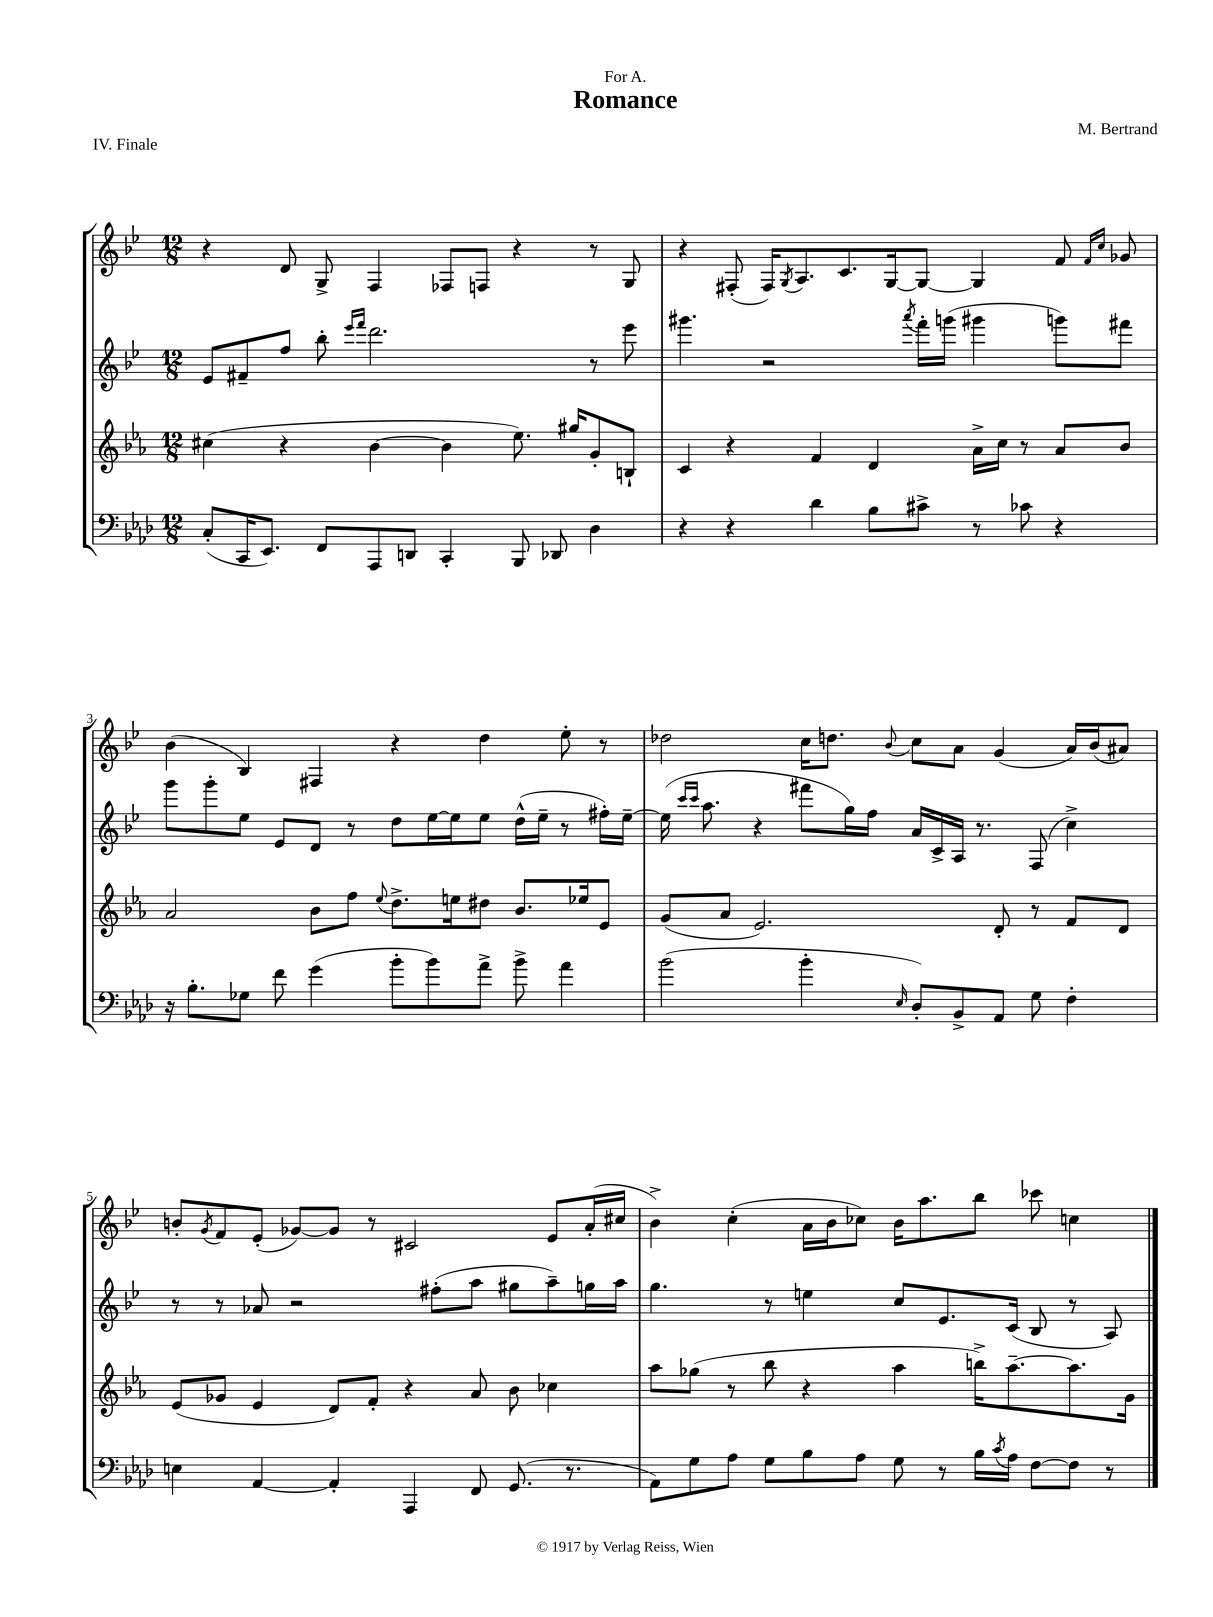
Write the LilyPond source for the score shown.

\header { title = "Romance" composer = "M. Bertrand" dedication = "For A." piece = "IV. Finale" }
<<
\new StaffGroup <<
\new Staff = "s0" {
    \clef treble \key bes \major \numericTimeSignature \time 12/8
    r4 d'8 g8-> f4 fes8 f8 r4 r8 g8 |
    r4 fis8-.( fis16) \acciaccatura { g8 } a8. c'8. g16~ g8~ g4 f'8 \grace { f'16 c''16 } ges'8 |
    bes'4( bes4) fis4 r4 d''4 ees''8-. r8 |
    des''2 c''16 d''8. \appoggiatura { bes'8 } c''8 a'8 g'4( a'16) bes'16( ais'8) |
    b'8-. \acciaccatura { g'8 } f'8 ees'8-.( ges'8~) ges'8 r8 cis'2 ees'8 a'16-.( cis''16 |
    bes'4->) c''4-.( a'16 bes'16 ces''8) bes'16 a''8. bes''8 ces'''8 c''4 \bar "|." |
}
\new Staff = "s1" {
    \clef treble \key bes \major \numericTimeSignature \time 12/8
    ees'8 fis'8-- f''8 bes''8-. \grace { ees'''16 f'''16 } d'''2. r8 ees'''8 |
    gis'''4. r2 \acciaccatura { a'''8 } f'''16-. g'''16( gis'''4 g'''8) fis'''8 |
    g'''8 g'''8-. ees''8 ees'8 d'8 r8 d''8 ees''16~ ees''16 ees''8 d''16-^( ees''16-- r8 fis''16-.) ees''16~-- |
    ees''16( \grace { c'''16 c'''16 } a''8. r4 fis'''8 g''16) f''16 a'16 c'16-> a16 r8. f8( c''4->) |
    r8 r8 aes'8 r2 fis''8-.( a''8 gis''8 a''8--) g''16 a''16 |
    g''4. r8 e''4 c''8 ees'8. c'16( bes8 r8 a8) \bar "|." |
}
\new Staff = "s2" {
    \clef treble \key ees \major \numericTimeSignature \time 12/8
    cis''4( r4 bes'4~ bes'4 ees''8.) gis''16 g'8-. b8-! |
    c'4 r4 f'4 d'4 aes'16-> c''16 r8 aes'8 bes'8 |
    aes'2 bes'8 f''8 \appoggiatura { ees''8 } d''8.-> e''16 dis''8 bes'8. ees''16 ees'8 |
    g'8( aes'8 ees'2.) d'8-. r8 f'8 d'8 |
    ees'8( ges'8 ees'4 d'8) f'8-. r4 aes'8 bes'8 ces''4 |
    aes''8 ges''8( r8 bes''8 r4 aes''4 b''16->) aes''8.~-- aes''8. g'16 \bar "|." |
}
\new Staff = "s3" {
    \clef bass \key aes \major \numericTimeSignature \time 12/8
    c8-.( c,16 ees,8.) f,8 aes,,8 d,8 c,4-. bes,,8 des,8 des4 |
    r4 r4 des'4 bes8 cis'8-> r8 ces'8 r4 |
    r16 bes8.-. ges8 f'8 g'4( bes'8-. bes'8) aes'8-> bes'8-> aes'4 |
    bes'2( bes'4-. \grace { ees16 } des8-.) bes,8-> aes,8 g8 f4-. |
    e4 aes,4~ aes,4-. aes,,4 f,8 g,8.( r8. |
    aes,8) g8 aes8 g8 bes8 aes8 g8 r8 bes16 \acciaccatura { c'8 } aes16 f8~ f8 r8 \bar "|." |
}
>>
>>
